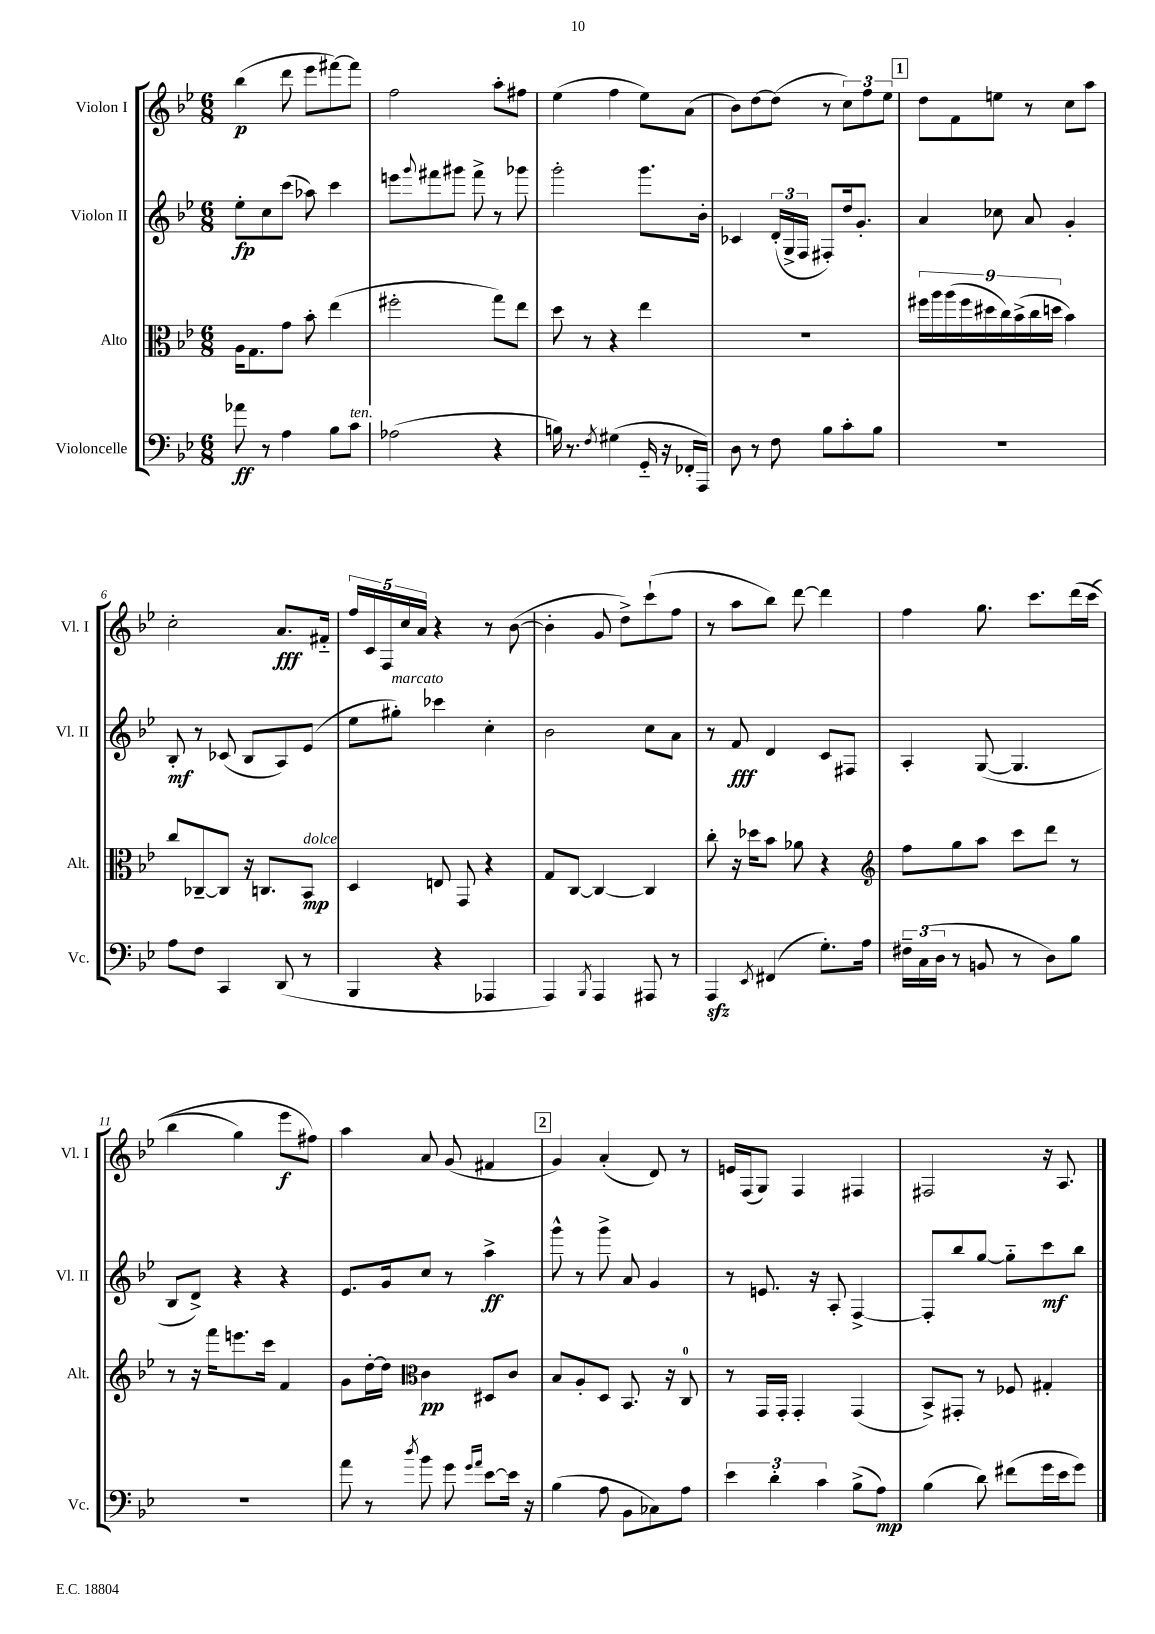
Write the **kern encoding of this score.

**kern	**kern	**kern	**kern
*staff4	*staff3	*staff2	*staff1
*clefF4	*clefC3	*clefG2	*clefG2
*k[b-e-]	*k[b-e-]	*k[b-e-]	*k[b-e-]
*M6/8	*M6/8	*M6/8	*M6/8
8a-	16A	8ee-'	(4bb-
.	8.G	.	.
8r	.	8cc	.
4A	8g	(8ccc	8ddd
.	8b-'	8aa-)	8eee-
8B-	(4ee-	4ccc	[8fff#)
8c	.	.	8fff#]
=	=	=	=
(2A-	2ff#'	8eee	2ff
.	.	8qqggg	.
.	.	8fff#	.
.	.	8ggg#	.
.	.	8fff#^	.
4r	8gg)	8r	8aa'
.	8ee-	8ggg-	8ff#
=	=	=	=
16B)	8dd	2ggg'	(4ee-
8.r	.	.	.
.	8r	.	.
8qF	.	.	.
(4G#	4r	.	4ff
16GG'~	4ee-	8.ggg	8ee-)
16r	.	.	.
16FF-'	.	.	(8a
16AAA)	.	16b-'	.
=	=	=	=
8D	2.r	4c-	8b-)
8r	.	.	[8dd
8F	.	(24d'	(8dd]
.	.	24G^	.
.	.	24F	.
8B-	.	8F#')	8r
8c'	.	16dd	12cc)
.	.	8.g'	.
.	.	.	12ff
8B-	.	.	.
.	.	.	12ee-
=	=	=	=
2.r	18ff#	4a	8dd
.	18aa	.	.
.	(18aa	.	.
.	.	.	8f
.	18ff#	.	.
.	18dd#	.	.
.	.	8cc-	8ee
.	18cc)	.	.
.	(18b-^	.	.
.	.	8a	8r
.	18cc	.	.
.	18dd	.	.
.	4b-)	4g'	8cc
.	.	.	8aa
=	=	=	=
8A	8cc	8B-'	2cc'
8F	[8C-~	8r	.
4CC	8C-]	(8c-	.
.	16r	8B-	.
.	8.C	.	.
(8DD	.	8A)	8.a
8r	8BB-	(8e-	.
.	.	.	16f#'~
=	=	=	=
4BBB-	4D	8ee-	20ff
.	.	.	20c
.	.	.	20F
.	.	8gg#')	.
.	.	.	20cc
.	.	.	20a
4r	8E	4ccc-	4r
.	8GG	.	.
4AAA-	4r	4cc'	8r
.	.	.	([8b-
=	=	=	=
4AAA)	8G	2b-	4b-']
.	[8C	.	.
8qBBB-	.	.	.
4AAA	4C_	.	8g
.	.	.	8dd^)
8AAA#	4C]	8cc	(8ccc`
8r	.	8a	8ff
=	=	=	=
4AAA	8cc'	8r	8r
.	16r	8f	8aa
.	16dd-	.	.
8qEE-	.	.	.
(4FF#	8b-	4d	8bb-)
.	8a-	.	[8ddd
8.G')	4r	8c	4ddd]
.	.	8F#	.
16A	.	.	.
=	=	=	=
*	*clefG2	*	*
24F#~	8ff	4A'	4ff
(24C	.	.	.
24D	.	.	.
8r	8gg	.	.
8BB	8aa	([8G	8.gg
8r	8ccc	4.G]	.
.	.	.	8.ccc
8D)	8ddd	.	.
8B-	8r	.	&(16ddd
.	.	.	(16ccc
=	=	=	=
2.r	8r	8B-	4bb-
.	16r	8d^)	.
.	16fff	.	.
.	8.eee	4r	4gg)
.	16ccc	.	.
.	4f	4r	8eee-
.	.	.	8ff#&)
=	=	=	=
8a	8g	8.e-	4aa
8r	[16dd'	.	.
.	16dd]	16g	.
*	*clefC3	*	*
8qdd	.	.	.
8b-	4c	8cc	8a
8g	.	8r	(8g
16qqg	.	.	.
16qqa	.	.	.
[8e-	8D#	4aa^	4f#
16e-]	8c	.	.
16r	.	.	.
=	=	=	=
(4B-	8B-	8ggg^^	4g)
.	8A'	8r	.
8A	8D	8ggg^	(4a'
8BB-	8.BB-	8a	.
8C-)	.	4g	8d)
.	16r	.	.
8A	8C	.	8r
=	=	=	=
6e-	8r	8r	16e
.	.	.	(16F
.	16GG	8.e	8G)
6d'	.	.	.
.	16GG'	.	.
.	4GG'	.	4F
.	.	16r	.
6c	.	.	.
.	.	8A'	.
(8B-^	(4GG	[4F^	4F#
8A)	.	.	.
=	=	=	=
(4B-	8BB-^)	8F']	2F#
.	8GG#'	8bb-	.
8d)	8r	[8gg	.
(8f#	8F-	8gg'~]	.
16g	4G#'	8ccc	16r
16e-	.	.	8.A
8g)	.	8bb-	.
==	==	==	==
*-	*-	*-	*-
